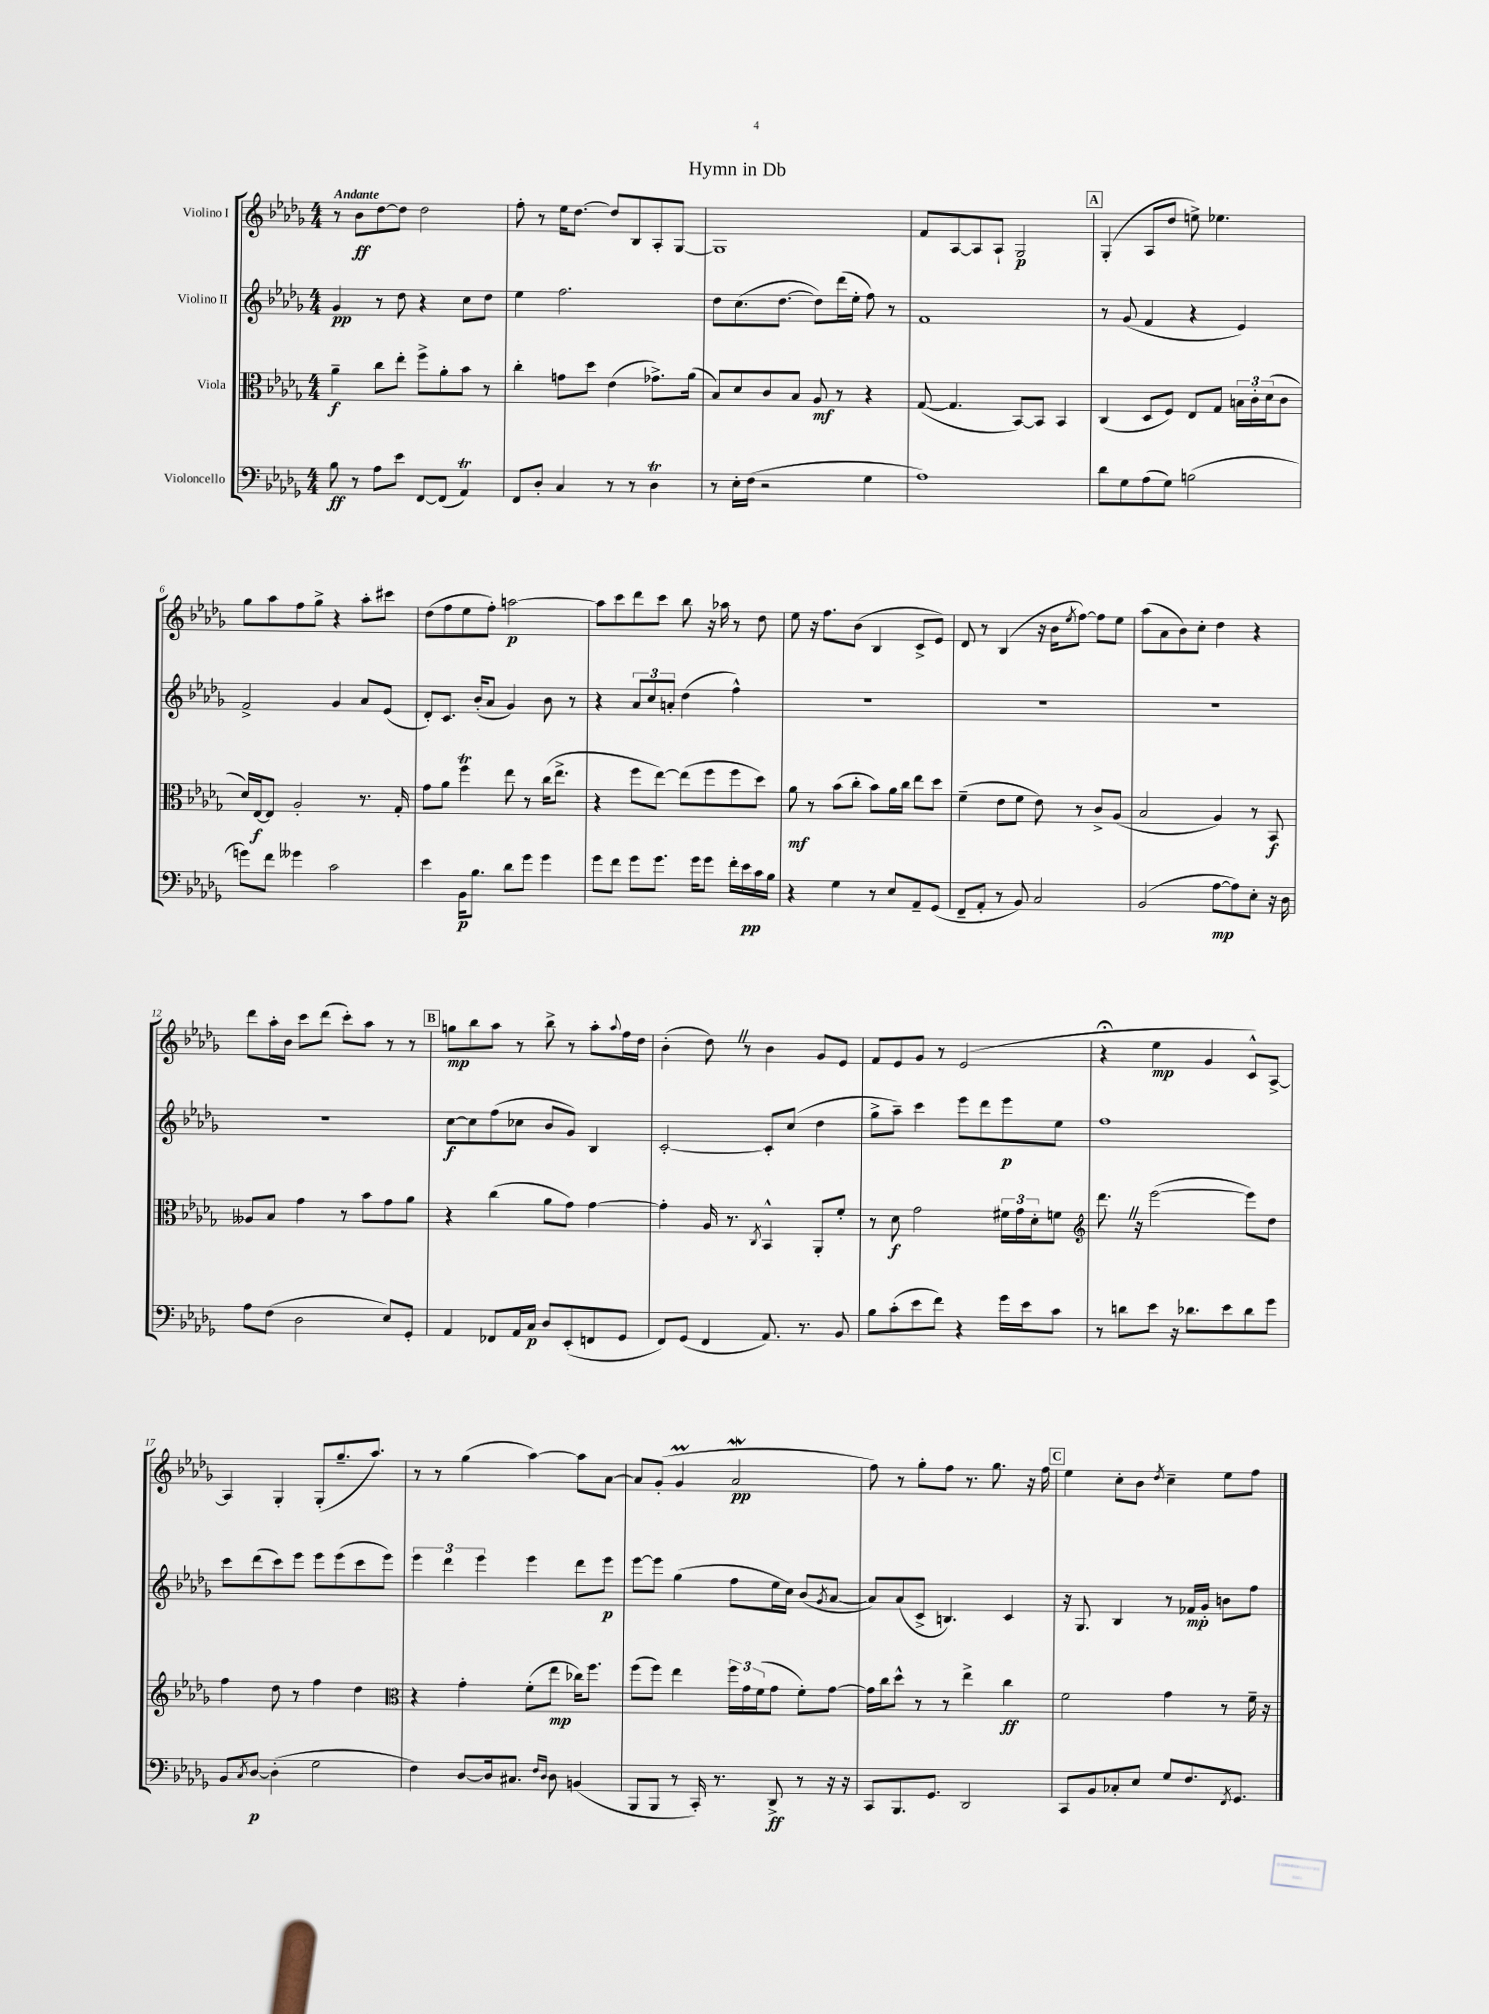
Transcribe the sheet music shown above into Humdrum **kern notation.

**kern	**dynam	**kern	**dynam	**kern	**dynam	**kern	**dynam
*part4	*part4	*part3	*part3	*part2	*part2	*part1	*part1
*staff4	*staff4	*staff3	*staff3	*staff2	*staff2	*staff1	*staff1
*I"Violoncello	*	*I"Viola	*	*I"Violino II	*	*I"Violino I	*
*clefF4	*	*clefC3	*	*clefG2	*	*clefG2	*
*k[b-e-a-d-g-]	*	*k[b-e-a-d-g-]	*	*k[b-e-a-d-g-]	*	*k[b-e-a-d-g-]	*
*M4/4	*	*M4/4	*	*M4/4	*	*M4/4	*
=1	=1	=1	=1	=1	=1	=1	=1
!	!	!	!	!	!	!LO:TX:a:B:t=Andante	!
8B-\	ff	4a-~\	f	4g-/	pp	8r	.
8r	.	.	.	.	.	8b-\L	ff
8A-\L	.	8cc\L	.	8r	.	[8dd-\	.
8e-\J	.	8ee-'\J	.	8dd-\	.	8dd-\J]	.
[8FF/L	.	8ff^\L	.	4r	.	2dd-\	.
(8FF/J]	.	8a-'\	.	.	.	.	.
4AA-T/)	.	8b-\J	.	8cc\L	.	.	.
.	.	8r	.	8dd-\J	.	.	.
=2	=2	=2	=2	=2	=2	=2	=2
8FF/L	.	4cc'\	.	4ee-\	.	8ff'\	.
8D-'/J	.	.	.	.	.	8r	.
4C/	.	8gn\L	.	2.ff\	.	16ee-\KL	.
.	.	.	.	.	.	[8.dd-\J	.
.	.	8dd-\J	.	.	.	.	.
8r	.	(4e-\	.	.	.	8dd-/L]	.
8r	.	.	.	.	.	8B-/	.
4D-T\	.	8.g-X^\L)	.	.	.	8A-'/	.
.	.	.	.	.	.	[8G-/J	.
.	.	(16a-\Jk	.	.	.	.	.
=3	=3	=3	=3	=3	=3	=3	=3
8r	.	8B-/L)	.	8dd-\L	.	1G-]	.
16E-'\LL	.	8d-/	.	(8.cc\	.	.	.
(16F\JJ	.	.	.	.	.	.	.
2r	.	8c/	.	.	.	.	.
.	.	.	.	[8.dd-\J	.	.	.
.	.	8B-/J	.	.	.	.	.
.	.	8A-/	mf	8dd-\L])	.	.	.
.	.	8r	.	(16ddd-\L	.	.	.
.	.	.	.	16ee-'\JJ	.	.	.
4G-\	.	4r	.	8ff\)	.	.	.
.	.	.	.	8r	.	.	.
=4	=4	=4	=4	=4	=4	=4	=4
1A-)	.	([8G-/	.	1f	.	8f/L	.
.	.	4.G-/]	.	.	.	[8A-/	.
.	.	.	.	.	.	8A-/]	.
.	.	.	.	.	.	8A-`/J	.
.	.	[8BB-/L)	.	.	.	2G-/	p
.	.	8BB-/J]	.	.	.	.	.
.	.	4BB-/	.	.	.	.	.
!!LO:REH:place=s1:t=A
=5	=5	=5	=5	=5	=5	=5	=5
8d-\L	.	(4C/	.	8r	.	(4G-'/	.
8G-\	.	.	.	(8g-/	.	.	.
(8A-\	.	8D-/L	.	4f/	.	8A-/L	.
8G-\J)	.	8F/J)	.	.	.	8dd-/J	.
(2Bn\	.	8E-/L	.	4r	.	8een^\)	.
.	.	8G-/J	.	.	.	4.ee-X\	.
.	.	24Bn\LL	.	4e-/)	.	.	.
.	.	24c'\	.	.	.	.	.
.	.	(24d-\J	.	.	.	.	.
.	.	8c\J	.	.	.	.	.
!!LO:LB:g=z
=6	=6	=6	=6	=6	=6	=6	=6
8gn\L)	.	16d-/LL)	.	2f^/	.	8gg-\L	.
.	.	[16E-/J	f	.	.	.	.
8f\J	.	8E-/J]	.	.	.	8aa-\	.
4g--X\	.	2A-'/	.	.	.	8ff\	.
.	.	.	.	.	.	8gg-^\J	.
2c\	.	.	.	4g-/	.	4r	.
.	.	8.r	.	8a-/L	.	8aa-'\L	.
.	.	.	.	(8e-/J	.	8ccc#X\J	.
.	.	16G-'/	.	.	.	.	.
=7	=7	=7	=7	=7	=7	=7	=7
4e-\	.	8g-\L	.	8d-'/L)	.	(8dd-\L	.
.	.	8a-\J	.	8.c/J	.	8ff\	.
16BB-\KL	p	4fft\	.	.	.	8ee-\	.
8.B-\J	.	.	.	(16b-'/KL	.	.	.
.	.	.	.	8a-/J	.	8ff'\J)	.
8d-\L	.	8ee-\	.	4g-/)	.	[2aan\	p
8g-\J	.	8r	.	.	.	.	.
4g-\	.	(16cc\KL	.	8b-\	.	.	.
.	.	8.ee-^\J	.	.	.	.	.
.	.	.	.	8r	.	.	.
=8	=8	=8	=8	=8	=8	=8	=8
8g-\L	.	4r	.	4r	.	8aa\L]	.
8f\J	.	.	.	.	.	8ccc\	.
8g-\L	.	8ff\L	.	12a-/L	.	8ddd-\	.
.	.	.	.	12cc/	.	.	.
8.g-\J	.	[8ee-\J)	.	.	.	8ccc\J	.
.	.	.	.	12an'/J	.	.	.
.	.	(8ee-\L]	.	(4dd-\	.	8bb-\	.
16g-\KL	.	.	.	.	.	.	.
8g-\J	.	8ff\	.	.	.	16r	.
.	.	.	.	.	.	16aa-X\	.
16f'\LL	.	8ff\	.	4ff^^\)	.	8r	.
16e-\	pp	.	.	.	.	.	.
16c\	.	8dd-\J)	.	.	.	8dd-\	.
16B-\JJ	.	.	.	.	.	.	.
=9	=9	=9	=9	=9	=9	=9	=9
4r	.	8a-\	mf	1r	.	8ee-\	.
.	.	8r	.	.	.	16r	.
.	.	.	.	.	.	8.ff\L	.
4G-\	.	(8b-\L	.	.	.	.	.
.	.	8cc'\J	.	.	.	(8b-\J	.
8r	.	8b-\L)	.	.	.	4B-/	.
8E-/L	.	16a-\L	.	.	.	.	.
.	.	16cc\JJ	.	.	.	.	.
8AA-~/	.	8ee-\L	.	.	.	8c^/L	.
(8GG-/J	.	8dd-\J	.	.	.	8e-/J)	.
=10	=10	=10	=10	=10	=10	=10	=10
8FF~/L	.	(4f~\	.	1r	.	8d-/	.
8AA-'/J	.	.	.	.	.	8r	.
8r	.	8e-\L	.	.	.	(4B-/	.
8BB-/)	.	8f\J	.	.	.	.	.
2C/	.	8e-\)	.	.	.	16r	.
.	.	.	.	.	.	16b-\KL	.
.	.	.	.	.	.	8qee-/	.
.	.	8r	.	.	.	[8ff\J)	.
.	.	8c^/L	.	.	.	8ff\L]	.
.	.	(8A-/J	.	.	.	8ee-\J	.
=11	=11	=11	=11	=11	=11	=11	=11
(2BB-/	.	2B-/	.	1r	.	(8aa-\L	.
.	.	.	.	.	.	8a-\	.
.	.	.	.	.	.	8b-\)	.
.	.	.	.	.	.	8cc'\J	.
[8A-\L	mp	4A-/)	.	.	.	4dd-\	.
8A-\])	.	.	.	.	.	.	.
8E-'\J	.	8r	.	.	.	4r	.
16r	.	8BB-/	f	.	.	.	.
16D-\	.	.	.	.	.	.	.
!!LO:LB:g=z
=12	=12	=12	=12	=12	=12	=12	=12
8A-\L	.	8A--X/L	.	1r	.	8ddd-\L	.
(8F\J	.	8B-/J	.	.	.	16aa-'\L	.
.	.	.	.	.	.	16b-\JJ	.
2D-\	.	4g-\	.	.	.	8ccc\L	.
.	.	.	.	.	.	(8ddd-\J	.
.	.	8r	.	.	.	8ccc'\L)	.
.	.	8b-\L	.	.	.	8aa-\J	.
8E-/L)	.	8g-\	.	.	.	8r	.
8GG-'/J	.	8a-\J	.	.	.	8r	.
!!LO:REH:place=s1:t=B
=13	=13	=13	=13	=13	=13	=13	=13
4AA-/	.	4r	.	[8cc\L	f	8ggn\L	mp
.	.	.	.	8cc\]	.	8bb-\	.
8FF-X/L	.	(4cc\	.	(8ff\	.	8aa-\J	.
16AA-/L	.	.	.	8cc-X\J	.	8r	.
16C/JJ	p	.	.	.	.	.	.
8D-/L	.	8a-\L	.	8b-/L	.	8bb-^\	.
(8EE-'/	.	8g-\J)	.	8g-/J)	.	8r	.
8FFn/	.	[4g-\	.	4B-/	.	8aa-'\L	.
.	.	.	.	.	.	8qqaa-/	.
8GG-/J	.	.	.	.	.	16ff\L	.
.	.	.	.	.	.	16dd-\JJ	.
=14	=14	=14	=14	=14	=14	=14	=14
8FF/L)	.	4g-'\]	.	[2c'/	.	(4b-'\	.
(8GG-/J	.	.	.	.	.	.	.
4FF/	.	16A-/	.	.	.	8dd-Z\)	.
.	.	8.r	.	.	.	.	.
.	.	.	.	.	.	8r	.
.	.	8qC/	.	.	.	.	.
8.AA-/)	.	4BB-^^/	.	8c'/L]	.	4b-\	.
.	.	.	.	(8cc/J	.	.	.
8.r	.	.	.	.	.	.	.
.	.	8AA-'/L	.	4dd-\	.	8g-/L	.
8BB-/	.	8f'/J	.	.	.	8e-/J	.
=15	=15	=15	=15	=15	=15	=15	=15
8B-\L	.	8r	.	8gg-^\L	.	8f/L	.
(8c'\	.	8d-\	f	8aa-~\J)	.	8e-/	.
8e-\	.	2g-\	.	4ccc\	.	8g-/J	.
8f\J)	.	.	.	.	.	8r	.
4r	.	.	.	8eee-\L	.	(2e-/	.
.	.	.	.	8ddd-\	.	.	.
16g-\LL	.	24f#X\LL	.	8eee-\	p	.	.
.	.	24g-\	.	.	.	.	.
16e-\J	.	.	.	.	.	.	.
.	.	24d-'\J	.	.	.	.	.
8c\J	.	8fn\J	.	8ee-\J	.	.	.
=16	=16	=16	=16	=16	=16	=16	=16
*	*	*clefG2	*	*	*	*	*
8r	.	8.ddd-Z\	.	1ff	.	4r;<	.
8dn\L	.	.	.	.	.	.	.
.	.	16r	.	.	.	.	.
8e-\J	.	([2eee-\	.	.	.	4ee-\	mp
16r	.	.	.	.	.	.	.
8.d-X\L	.	.	.	.	.	.	.
.	.	.	.	.	.	4g-/	.
8e-\	.	.	.	.	.	.	.
8d-\	.	8eee-\L])	.	.	.	8c^^/L)	.
8g-\J	.	8dd-\J	.	.	.	[8A-^/J	.
!!LO:LB:g=z
=17	=17	=17	=17	=17	=17	=17	=17
8BB-/L	.	4ff\	.	8ccc\L	.	4A-/]	.
8qC/	.	.	.	.	.	.	.
[8D-/J	p	.	.	(8ddd-\	.	.	.
(4D-'\]	.	8dd-\	.	8ccc\)	.	4G-'/	.
.	.	8r	.	8eee-\J	.	.	.
2G-\	.	4ff\	.	8eee-\L	.	(8G-'/L	.
.	.	.	.	(8eee-\	.	8.gg-~/	.
.	.	4dd-\	.	8ccc\	.	.	.
.	.	.	.	.	.	8.aa-/J)	.
.	.	.	.	8eee-\J)	.	.	.
=18	=18	=18	=18	=18	=18	=18	=18
*	*	*clefC3	*	*	*	*	*
4F\)	.	4r	.	6eee-\	.	8r	.
.	.	.	.	.	.	8r	.
.	.	.	.	6ddd-\	.	.	.
[8D-/L	.	4g-'\	.	.	.	(4gg-\	.
.	.	.	.	6eee-\	.	.	.
16D-/k]	.	.	.	.	.	.	.
8.C#X/J	.	.	.	.	.	.	.
.	.	(8f'\L	.	4eee-\	.	[4aa-\)	.
16qqF/LL	.	.	.	.	.	.	.
16qqD-/JJ	.	.	.	.	.	.	.
8D-\	.	8ee-\J	mp	.	.	.	.
(4BBn/	.	16cc-X\KL)	.	8ddd-\L	.	8aa-\L]	.
.	.	8.ff\J	.	.	.	.	.
.	.	.	.	8eee-\J	p	[8a-\J	.
=19	=19	=19	=19	=19	=19	=19	=19
8BBB-/L	.	(8ff\L	.	[8eee-\L	.	8a-/L]	.
8BBB-/J	.	8ff\J)	.	8eee-\J]	.	(8g-'/J	.
8r	.	4ee-\	.	(4gg-\	.	4g-M/	.
16CC'/)	.	.	.	.	.	.	.
8.r	.	.	.	.	.	.	.
.	.	24ff\LL	.	8ff\L	.	2a-W/	pp
.	.	24g-\	.	.	.	.	.
.	.	(24f\J	.	.	.	.	.
8DD-^/	ff	8g-\J	.	16ee-\L	.	.	.
.	.	.	.	16cc\JJ)	.	.	.
8r	.	8f'\L)	.	(8b-/L	.	.	.
.	.	.	.	8qg-/	.	.	.
16r	.	[8g-\J	.	[8a-/J	.	.	.
16r	.	.	.	.	.	.	.
=20	=20	=20	=20	=20	=20	=20	=20
8CC/L	.	16g-\LL]	.	8a-/L])	.	8ff\)	.
.	.	16cc\J	.	.	.	.	.
8.BBB-/	.	8dd-^^\J	.	(8a-/	.	8r	.
.	.	8r	.	8c^/J	.	8gg-'\L	.
8.GG-/J	.	.	.	.	.	.	.
.	.	8r	.	4.Bn/)	.	8ff\J	.
2DD-/	.	4ee-^\	.	.	.	8.r	.
.	.	.	.	.	.	8.gg-\	.
.	.	4cc\	ff	4c/	.	.	.
.	.	.	.	.	.	16r	.
.	.	.	.	.	.	16ff\	.
!!LO:REH:place=s1:t=C
=21	=21	=21	=21	=21	=21	=21	=21
8CC/L	.	2f\	.	16r	.	4ee-\	.
.	.	.	.	8.G-/	.	.	.
8BB-/	.	.	.	.	.	.	.
8C-X'/	.	.	.	4B-/	.	8cc'\L	.
8E-/J	.	.	.	.	.	8b-\J	.
.	.	.	.	.	.	8qdd-/	.
8G-/L	.	4g-\	.	8r	.	4cc~\	.
8.F/	.	.	.	16f-X/LL	mp	.	.
.	.	.	.	16g-'/JJ	.	.	.
.	.	8r	.	8bn\L	.	8ee-\L	.
8qFF/	.	.	.	.	.	.	.
8.GG-/J	.	.	.	.	.	.	.
.	.	16f~\	.	8ff\J	.	8ff\J	.
.	.	16r	.	.	.	.	.
==	==	==	==	==	==	==	==
*-	*-	*-	*-	*-	*-	*-	*-
